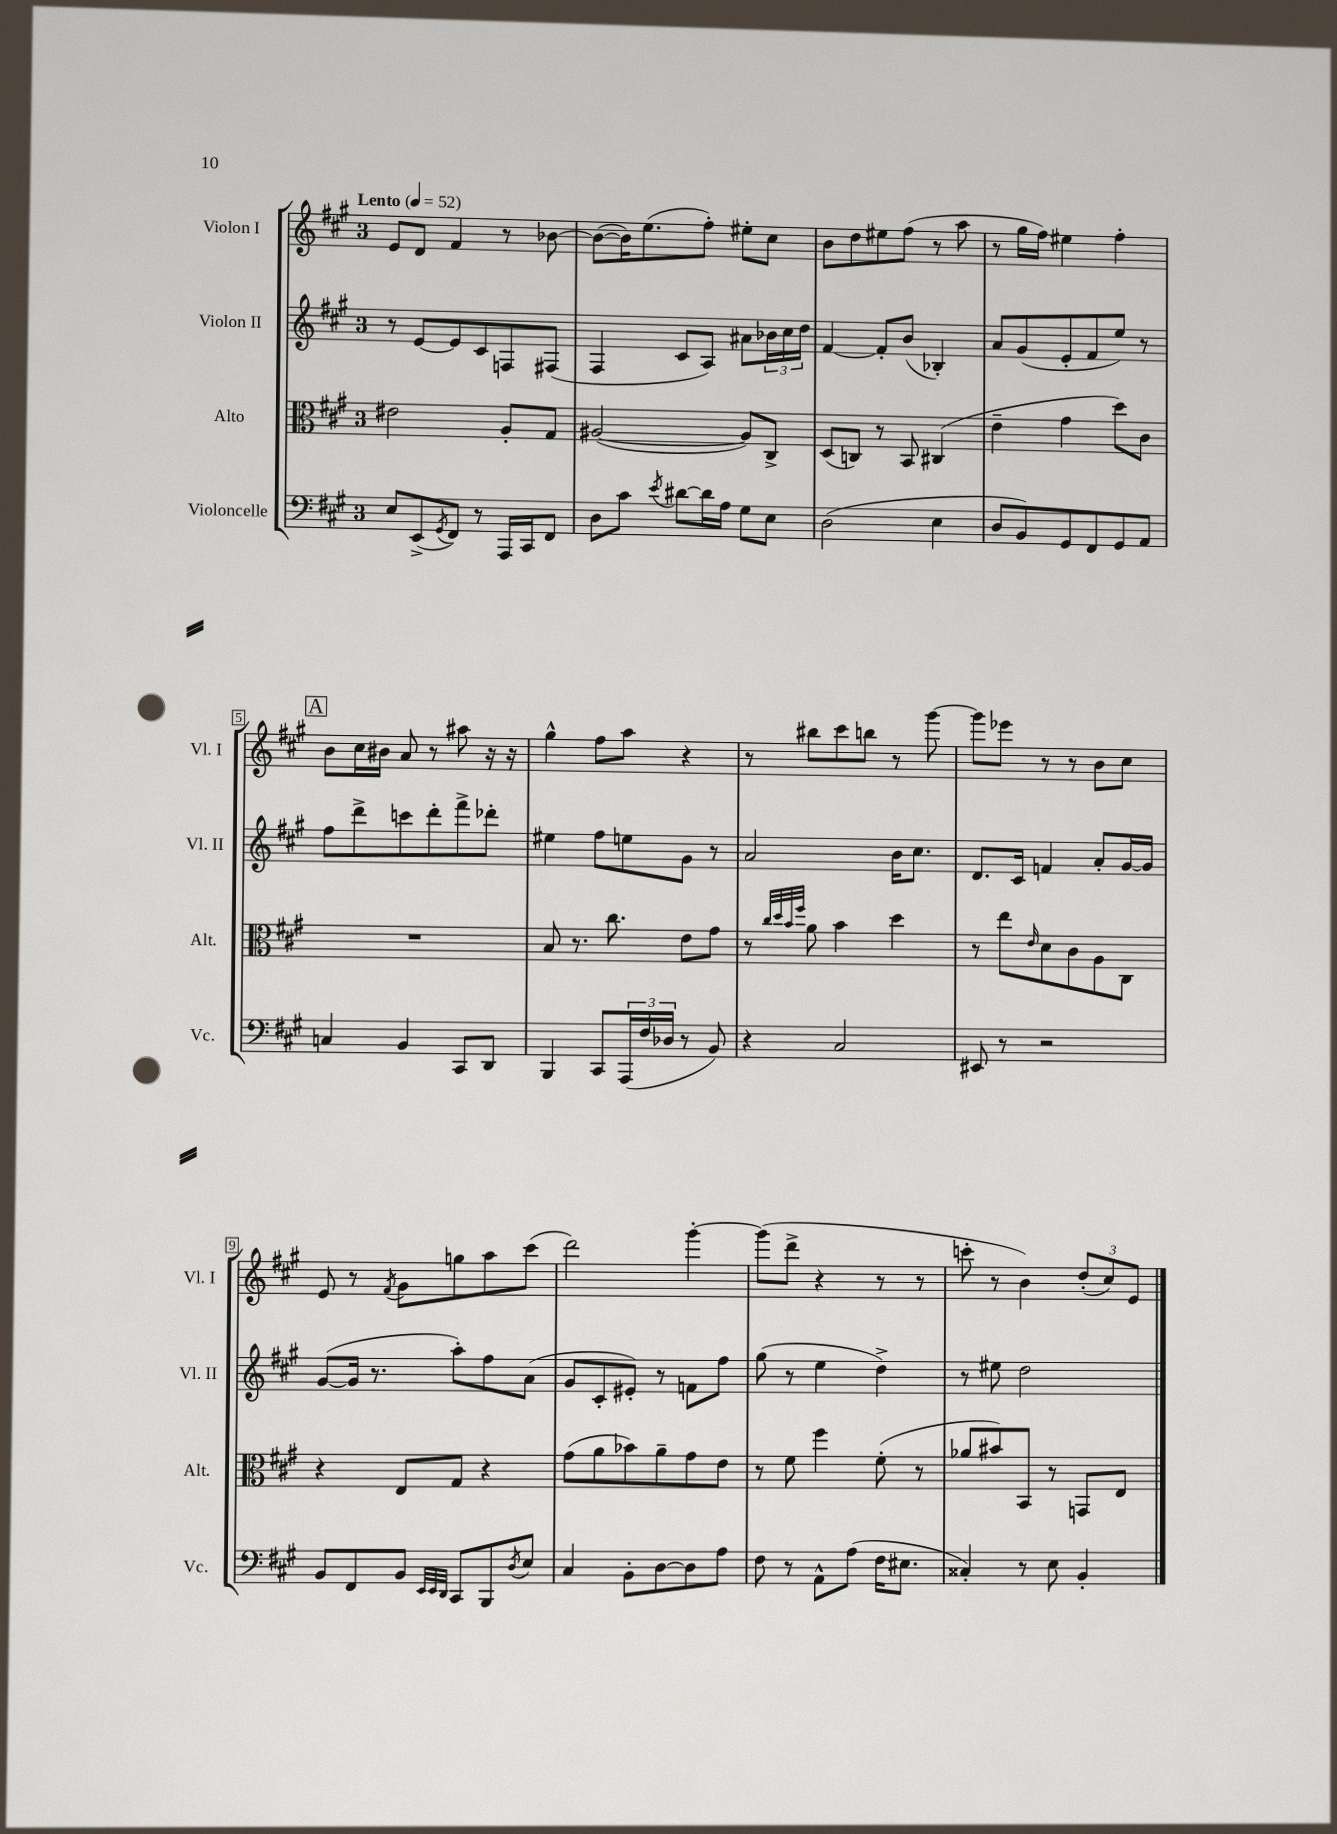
<<
\new StaffGroup <<
\new Staff = "s0" \with { instrumentName = "Violon I" shortInstrumentName = "Vl. I" } {
    \clef treble \key a \major \once \override Staff.TimeSignature.style = #'single-digit \time 3/4 \tempo "Lento" 4 = 52
    e'8 d'8 fis'4 r8 bes'8~ |
    bes'8~( bes'16) e''8.( fis''8-.) eis''8-. cis''8 |
    b'8 d''8 eis''8 fis''8( r8 a''8 |
    r8 gis''16 fis''16) eis''4 fis''4-. |
    \mark \markup { \box "A" } b'8 cis''16 bis'16 a'8 r8 ais''8 r16 r16 |
    gis''4-^ fis''8 a''8 r4 |
    r8 bis''8 cis'''8 b''8 r8 gis'''8~ |
    gis'''8 ees'''8 r8 r8 b'8 cis''8 |
    e'8 r8 \acciaccatura { fis'8 } gis'8 g''8 a''8 cis'''8( |
    d'''2) gis'''4~-. |
    gis'''8( d'''8-> r4 r8 r8 |
    c'''8-. r8 b'4) \tuplet 3/2 { d''8-.( cis''8) e'8 } \bar "|." |
}
\new Staff = "s1" \with { instrumentName = "Violon II" shortInstrumentName = "Vl. II" } {
    \clef treble \key a \major \once \override Staff.TimeSignature.style = #'single-digit \time 3/4
    r8 e'8~ e'8 cis'8 f8 fis8( |
    fis4 cis'8 a8) ais'8 \tuplet 3/2 { bes'16 cis''16 d''16 } |
    fis'4~ fis'8-. b'8( bes4-.) |
    a'8 gis'8( e'8-. fis'8 e''8) r8 |
    \mark \markup { \box "A" } fis''8 d'''8-> c'''8 d'''8-. fis'''8-> des'''8-. |
    eis''4 fis''8 e''8 gis'8 r8 |
    a'2 b'16 cis''8. |
    d'8. cis'16 f'4 a'8-. gis'16~ gis'16 |
    gis'8~( gis'16 r8. a''8-.) fis''8 a'8( |
    gis'8 cis'8-. eis'8-.) r8 f'8 fis''8 |
    gis''8( r8 e''4 d''4->) |
    r8 eis''8 d''2 \bar "|." |
}
\new Staff = "s2" \with { instrumentName = "Alto" shortInstrumentName = "Alt." } {
    \clef alto \key a \major \once \override Staff.TimeSignature.style = #'single-digit \time 3/4
    eis'2 a8-. gis8 |
    ais2~( ais8) cis8-> |
    d8( c8) r8 b,8 cis4( |
    e'4-- gis'4 d''8) cis'8 |
    \mark \markup { \box "A" } R2. |
    b8 r8. cis''8. e'8 gis'8 |
    r8 \grace { cis''32 d''32 b'32 fis''32 } a'8 b'4 d''4 |
    r8 e''8 \grace { e'16 } d'8 cis'8 a8 cis8 |
    r4 e8 gis8 r4 |
    gis'8( a'8 bes'8) a'8-- gis'8 e'8 |
    r8 fis'8 fis''4 fis'8-.( r8 |
    aes'8 bis'8) b,8 r8 g,8 e8 \bar "|." |
}
\new Staff = "s3" \with { instrumentName = "Violoncelle" shortInstrumentName = "Vc." } {
    \clef bass \key a \major \once \override Staff.TimeSignature.style = #'single-digit \time 3/4
    e8 e,8->( \acciaccatura { gis,8 } fis,8) r8 a,,16 cis,16 fis,8 |
    d8 cis'8 \acciaccatura { e'8 } dis'8~ dis'16 a16 gis8 e8 |
    d2( e4 |
    d8 b,8) gis,8 fis,8 gis,8 a,8 |
    \mark \markup { \box "A" } c4 b,4 cis,8 d,8 |
    b,,4 cis,8 \tuplet 3/2 { a,,16( fis16 des16 } r8 b,8) |
    r4 cis2 |
    eis,8 r8 r2 |
    b,8 fis,8 b,8 \grace { e,32 e,32 d,32 } cis,8 b,,8 \acciaccatura { d8 } e8 |
    cis4 b,8-. d8~ d8 a8 |
    fis8 r8 a,8-^ a8( fis16 eis8. |
    cisis4-.) r8 e8 b,4-. \bar "|." |
}
>>
>>
\layout { \context { \Score \override BarNumber.stencil = #(make-stencil-boxer 0.1 0.3 ly:text-interface::print) } }
